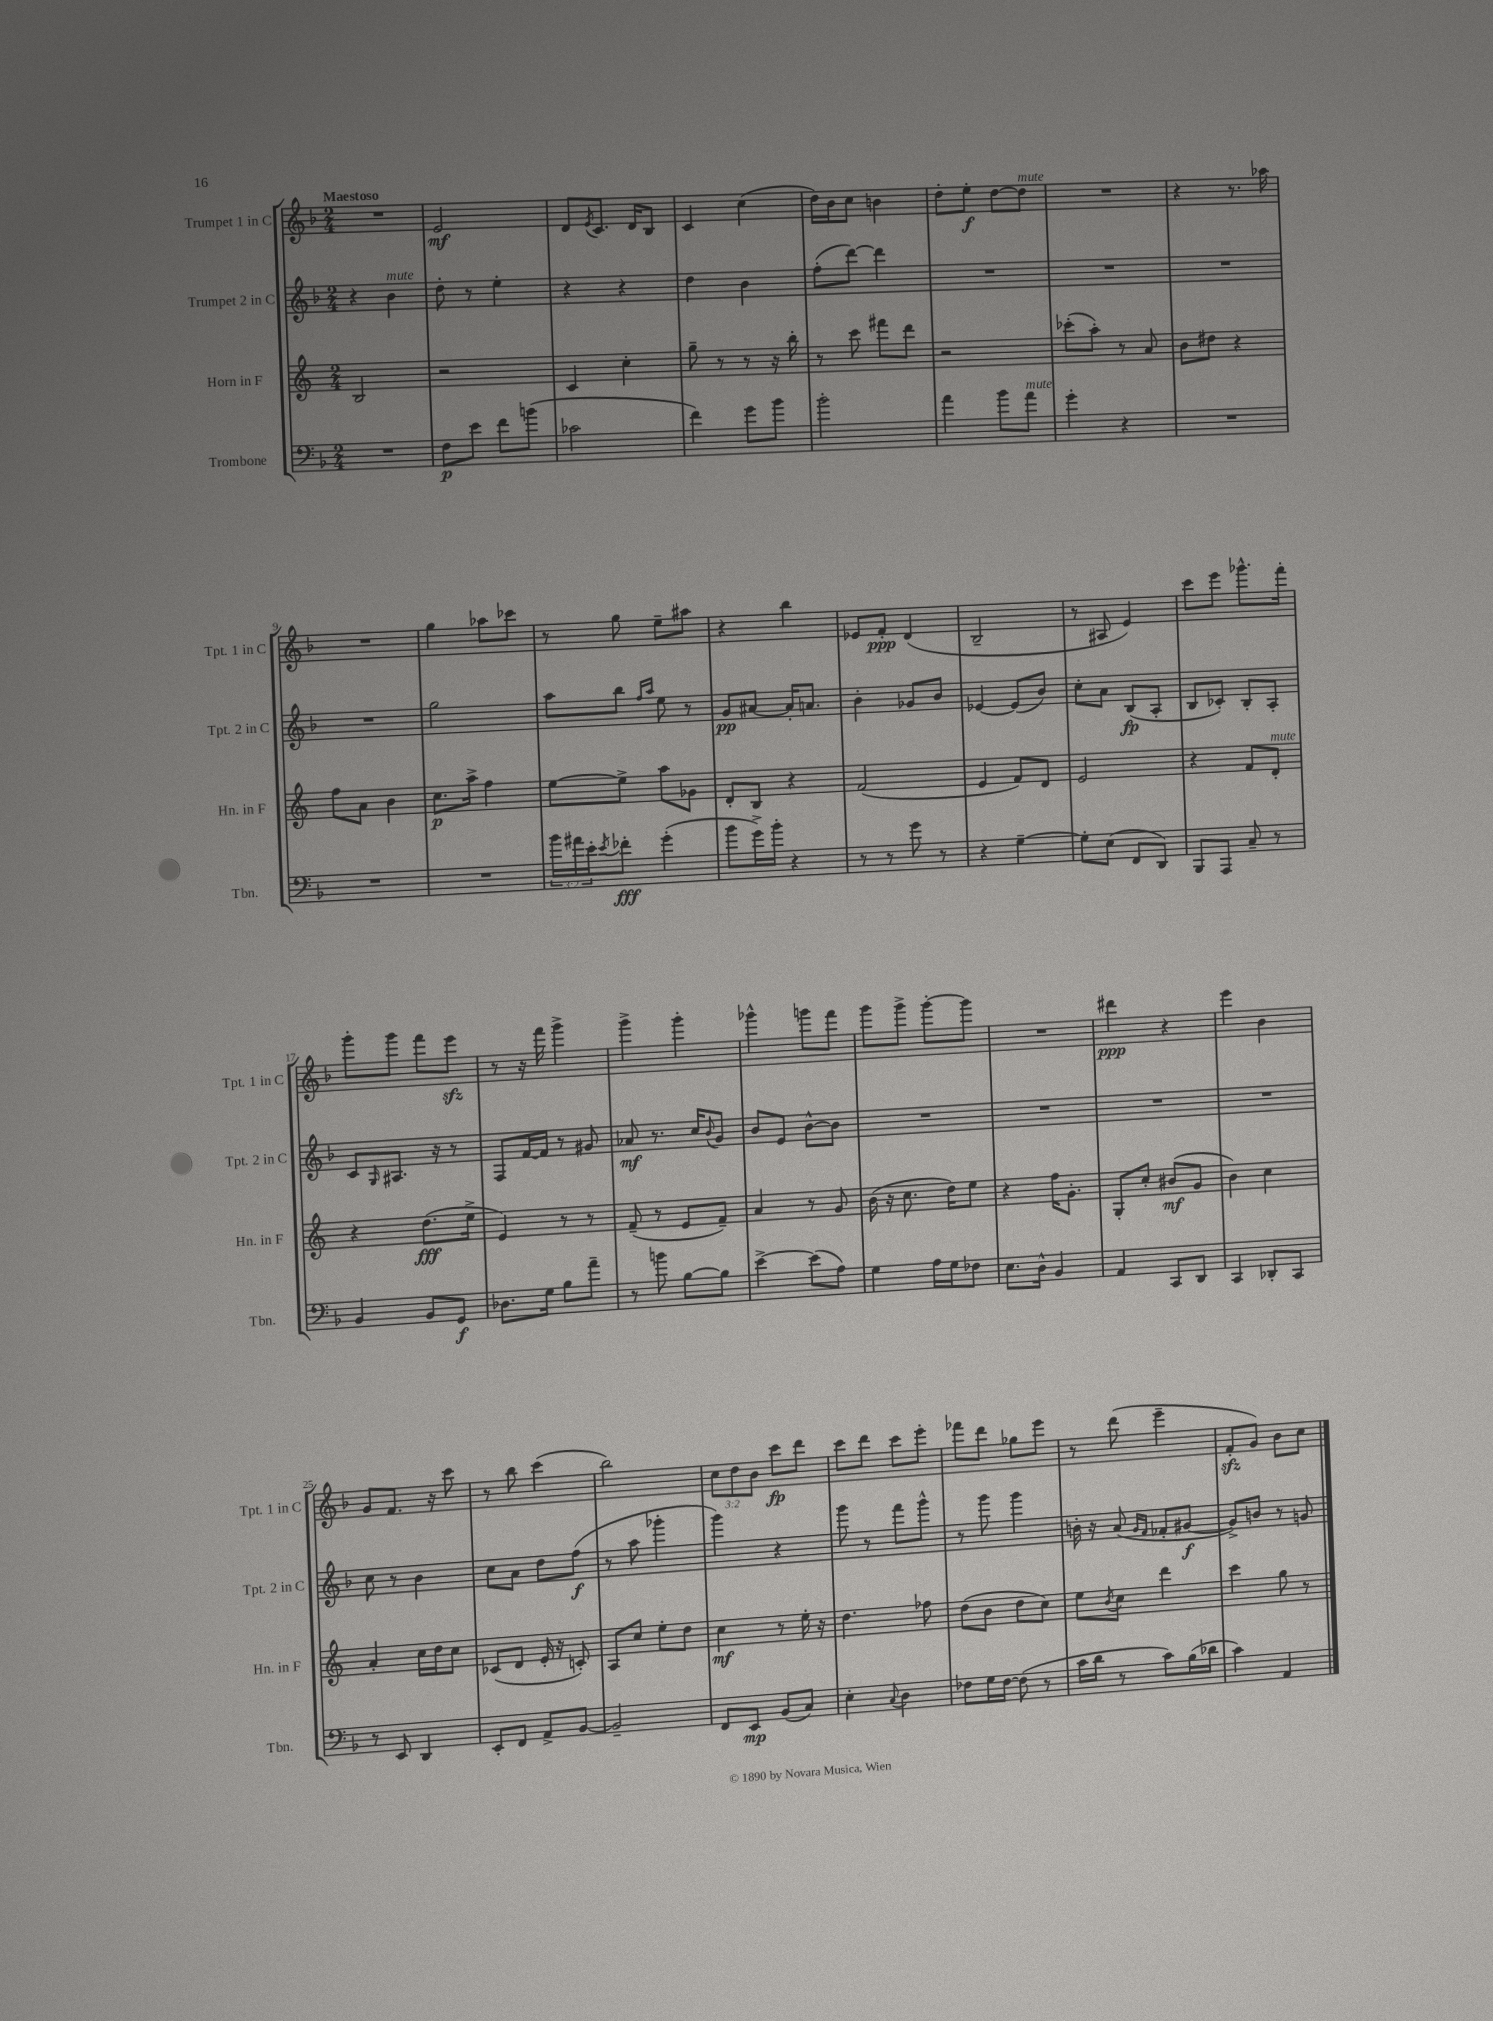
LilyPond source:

<<
\new StaffGroup <<
\new Staff = "s0" \with { instrumentName = "Trumpet 1 in C" shortInstrumentName = "Tpt. 1 in C" } {
    \clef treble \key f \major \numericTimeSignature \time 2/4 \override Staff.TupletNumber.text = #tuplet-number::calc-fraction-text \tempo "Maestoso"
    R2 |
    e'2\mf |
    d'8 \acciaccatura { e'8 } c'8. d'16 bes8 |
    c'4 c''4( |
    d''16) bes'16 c''8 b'4 |
    d''8-. e''8-.\f d''8~ d''8^\markup { \italic "mute" } |
    R2 |
    r4 r8. aes''16 |
    R2 |
    g''4 aes''8 ces'''8 |
    r8 g''8 e''8-- ais''8 |
    r4 bes''4 |
    ees'8 f'8-.\ppp d'4( |
    bes2-- |
    r8 ais8 e'4) |
    c'''8 e'''8 ges'''8.-^ f'''16-. |
    g'''8-. g'''8 f'''8 e'''8\sfz |
    r8 r16 f'''16 g'''4-> |
    g'''4-> g'''4-. |
    ges'''4-^ g'''8 f'''8 |
    g'''8 g'''8-> g'''8~-. g'''8 |
    R2 |
    dis'''4\ppp r4 |
    e'''4 bes'4 |
    g'8 f'8. r16 c'''8 |
    r8 bes''8 c'''4( |
    bes''2) |
    \tuplet 3/2 { c''8 d''8 bes'8 } c'''8\fp d'''8 |
    c'''8 d'''8 c'''8 e'''8-. |
    fes'''8 d'''8 ges''8 e'''8 |
    r8 d'''8( e'''4-- |
    f'8-.\sfz g'8) bes'8 c''8 \bar "|." |
}
\new Staff = "s1" \with { instrumentName = "Trumpet 2 in C" shortInstrumentName = "Tpt. 2 in C" } {
    \clef treble \key f \major \numericTimeSignature \time 2/4
    r4 bes'4^\markup { \italic "mute" } |
    d''8-. r8 e''4-. |
    r4 r4 |
    d''4 bes'4 |
    f''8-.( d'''8~) d'''4 |
    R2 |
    R2 |
    R2 |
    R2 |
    g''2 |
    a''8 bes''8 \grace { f''16 a''16 } e''8 r8 |
    g'8\pp ais'8~ ais'16-. a'8. |
    bes'4-. ges'8 bes'8 |
    ees'4~ ees'8( bes'8) |
    c''8-. a'8 bes8\fp( a8-. |
    bes8 ces'8-.) bes8-. a8-. |
    c'8 \grace { g16 } ais8. r16 r8 |
    f8 f'16~ f'16 r8 gis'8 |
    aes'8\mf r8. c''16 \appoggiatura { bes'8 } g'8 |
    bes'8 e'8 bes'8~-^ bes'8 |
    R2 |
    R2 |
    R2 |
    R2 |
    c''8 r8 bes'4 |
    c''8 a'8 d''8 f''8\f( |
    r8 a''8 ges'''4-. |
    g'''4) r4 |
    g'''8 r8 f'''8 g'''8-^ |
    r8 g'''8 g'''4 |
    b'16-. r16 a'8( \grace { g'16 f'16 } fes'8-. gis'8~\f |
    gis'8->) b'8 r8 g'8 \bar "|." |
}
\new Staff = "s2" \with { instrumentName = "Horn in F" shortInstrumentName = "Hn. in F" } {
    \clef treble \key c \major \numericTimeSignature \time 2/4
    b2 |
    r2 |
    c'4 c''4-. |
    g''8-- r8 r8 r16 b''16-. |
    r8 c'''8 fis'''8 d'''8 |
    r2 |
    ces'''8-.( a''8-.) r8 a'8 |
    b'8 dis''8 r4 |
    f''8 a'8 b'4 |
    c''8.\p a''16-> f''4 |
    e''8~ e''8-> a''8 ges'8 |
    d'8-. b8 r4 |
    f'2( |
    e'4 f'8) d'8 |
    e'2 |
    r4 f'8 d'8-.^\markup { \italic "mute" } |
    r4 d''8.\fff( e''16-> |
    e'4) r8 r8 |
    f'8--( r8 e'8 f'8--) |
    a'4 r8 g'8 |
    b'16( r16 c''8. d''16) e''8 |
    r4 f''16 g'8.-. |
    g8-. c''8-. bis'8\mf( g'8 |
    b'4) c''4 |
    a'4-. c''16 d''16 c''8 |
    ces'8( d'8 e'16-. r16 c'8-.) |
    a8 c''8 e''8-. d''8 |
    c''4\mf r8 e''16-. r16 |
    d''4. fes''8 |
    d''8( b'8 d''8 c''8) |
    e''8 \acciaccatura { b'8 } c''8 d'''4 |
    c'''4 g''8 r8 \bar "|." |
}
\new Staff = "s3" \with { instrumentName = "Trombone" shortInstrumentName = "Tbn." } {
    \clef bass \key f \major \numericTimeSignature \time 2/4 \override Staff.TupletNumber.text = #tuplet-number::calc-fraction-text
    R2 |
    f8\p e'8 f'8 b'8( |
    ces'2 |
    f'4) g'8 bes'8 |
    bes'2-. |
    a'4 bes'8 a'8^\markup { \italic "mute" } |
    g'4-. r4 |
    R2 |
    R2 |
    R2 |
    \tuplet 3/2 { bes'16 ais'16 e'16-. } \acciaccatura { e'8 } fes'8-.\fff g'4-.( |
    bes'8 g'16->) bes'16-. r4 |
    r8 r8 g'8 r8 |
    r4 g4~-- |
    g8-. e8( f,8 d,8) |
    bes,,8 a,,8 c8-- r8 |
    bes,4 bes,8 g,8\f |
    des8. g16 bes8 a'8-- |
    r8 b'8 bes8~ bes8 |
    e'4~-> e'8( a8) |
    g4 a16 g16 fes8 |
    e8. d16-^ bes,4 |
    a,4 c,8 d,8 |
    c,4 des,8-. c,8 |
    r8 e,8 d,4 |
    e,8-. f,8 a,8-> bes,8~ |
    bes,2-- |
    f,8 e,8\mp bes,8( c8) |
    e4-. \appoggiatura { c8 } d4 |
    fes8 g16 fes16~ fes8( r8 |
    c'16 d'16 r8 c'8) bes16( des'16 |
    c'4) a,4 \bar "|." |
}
>>
>>
